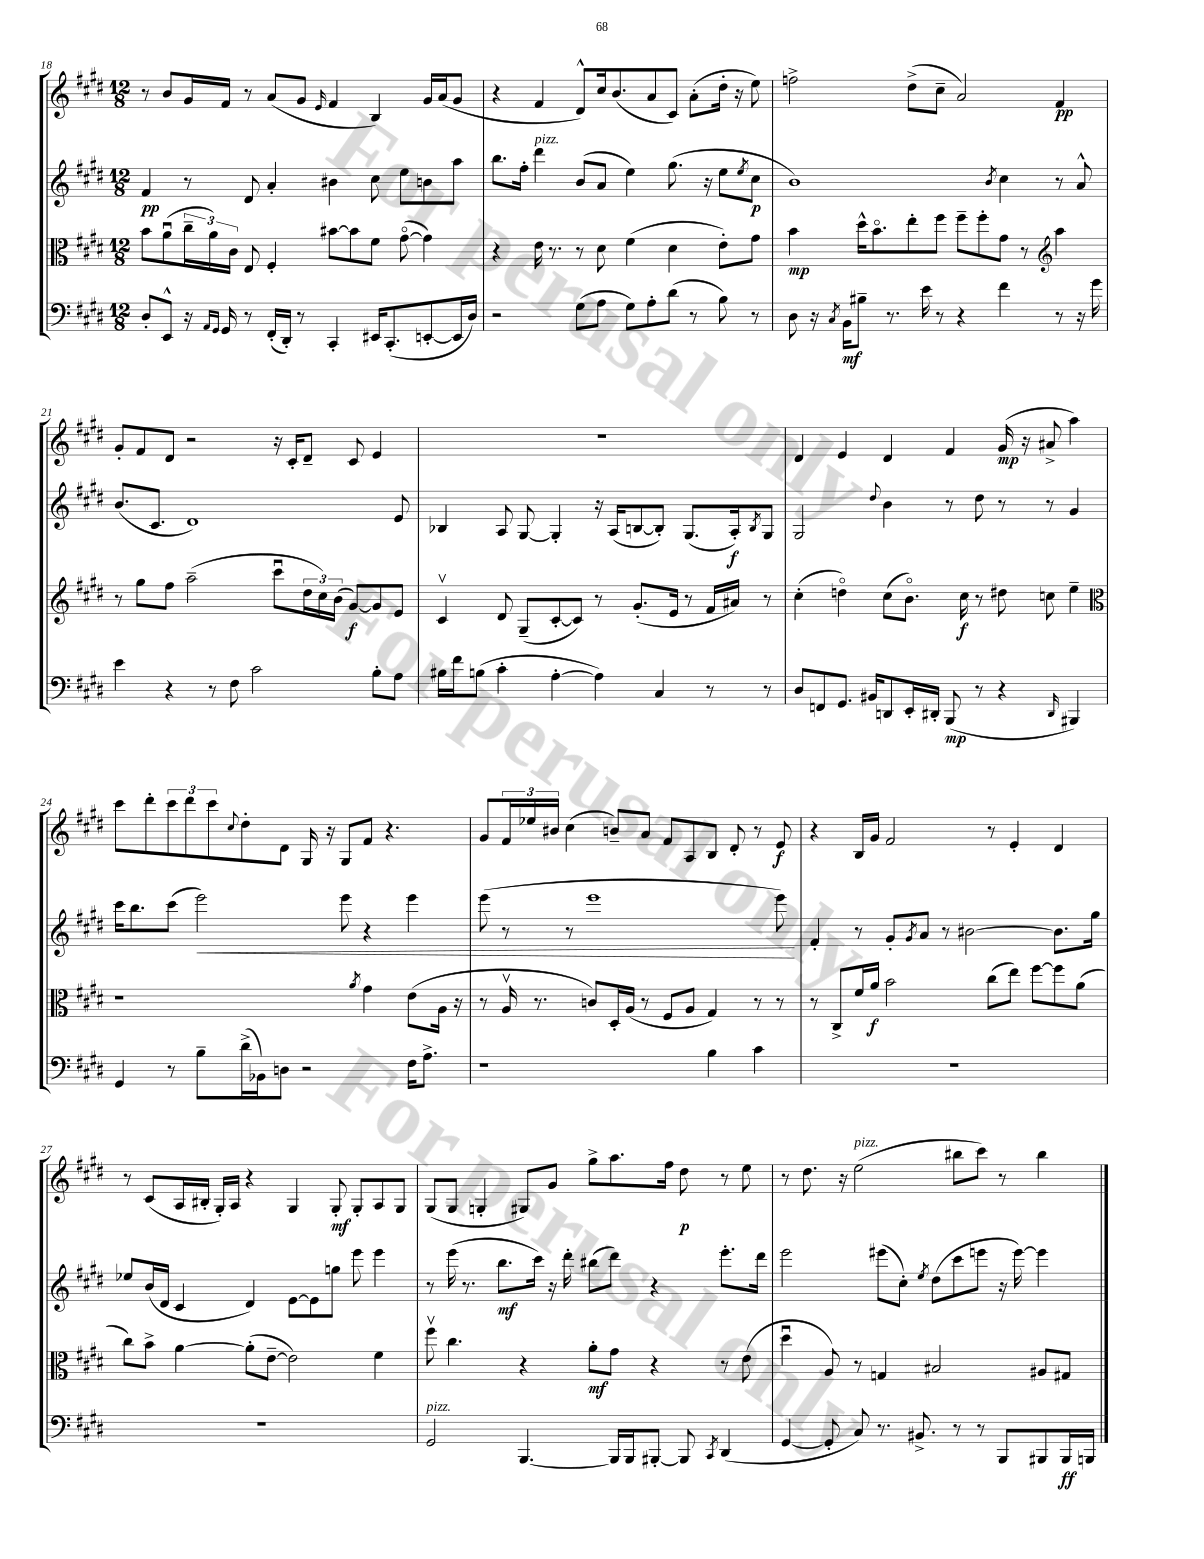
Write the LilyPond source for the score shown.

<<
\new StaffGroup <<
\new Staff = "s0" {
    \clef treble \key e \major \numericTimeSignature \time 12/8
    r8 b'8 gis'16 fis'16 r8 a'8( gis'8 \grace { e'16 } fis'4 b4) gis'16 a'16( gis'8 |
    r4 fis'4 dis'8-^) cis''16 b'8.( a'8 cis'8) a'8-.( dis''16-. r16 e''8) |
    f''2-> dis''8->( cis''8-- a'2) fis'4\pp |
    gis'8-. fis'8 dis'8 r2 r16 cis'16-. dis'8-- cis'8 e'4 |
    R1. |
    dis'4 e'4 dis'4 fis'4 gis'16\mp( r16 ais'8-> a''4) |
    cis'''8 dis'''8-. \tuplet 3/2 { cis'''8 dis'''8 cis'''8 } \appoggiatura { cis''8 } dis''8-. dis'8 gis16 r16 gis8 fis'8 r4. |
    gis'8 \tuplet 3/2 { fis'16 ees''16 bis'16 } cis''4( b'8--) a'8 fis'8 a8 b8 dis'8-. r8 e'8\f |
    r4 b16 gis'16 fis'2 r8 e'4-. dis'4 |
    r8 cis'8( a16 bis16-. gis16-.) a16 r4 gis4 gis8-.\mf gis8-. a8 gis8 |
    gis8( gis8 g4-. gis8) gis'8 gis''8-> a''8. fis''16 dis''8\p r8 e''8 |
    r8 dis''8. r16 e''2^\markup { \italic "pizz." }( bis''8 cis'''8) r8 bis''4 \bar "|." |
}
\new Staff = "s1" {
    \clef treble \key e \major \numericTimeSignature \time 12/8
    fis'4\pp r8 dis'8 a'4-. bis'4 cis''8 e''8 b'8 a''8 |
    b''8. fis''16-. dis'''4^\markup { \italic "pizz." } b'8( a'8 e''4) gis''8.( r16 e''8 \acciaccatura { e''8 } cis''8\p |
    b'1) \acciaccatura { b'8 } cis''4 r8 a'8-^ |
    b'8.( cis'8. dis'1) e'8 |
    bes4 a8 gis8~ gis4-. r16 a16( b8~ b8-.) gis8.( a16-.\f) \acciaccatura { b8 } gis8 |
    gis2 \appoggiatura { dis''8 } b'4 r8 dis''8 r8 r8 gis'4 |
    cis'''16 b''8. cis'''8( e'''2\<) e'''8 r4 e'''4 |
    e'''8( r8 r8 e'''1 e'''8\!) |
    fis'4-. r8 gis'8-. \acciaccatura { gis'8 } a'8 r8 bis'2~ bis'8. gis''16 |
    ees''8 b'16( dis'16 cis'4 dis'4) e'8~ e'8 g''8 e'''8 e'''4 |
    r8 e'''16( r8. b''8.\mf cis'''16) r16 dis'''16-. bis''8( dis'''8) r4 e'''8.-. dis'''16 |
    e'''2 eis'''8( cis''8-.) \acciaccatura { e''8 } dis''8( cis'''8 e'''8 r16 e'''16~) e'''4 \bar "|." |
}
\new Staff = "s2" {
    \clef alto \key e \major \numericTimeSignature \time 12/8
    b'8 a'8\downbow( \tuplet 3/2 { cis''16-- a'16) cis'16 } e8 fis4-. bis'8~ bis'8 fis'8 gis'8~\flageolet( gis'4) |
    r4 e'16 r8. r8 dis'8 fis'4( dis'4 e'8-.) gis'8 |
    b'4\mp dis''16-^ b'8.\flageolet e''8-. fis''8 fis''8-- fis''8-. gis'8 r8 \clef treble a''4 |
    r8 gis''8 fis''8 a''2--( cis'''8\downbow \tuplet 3/2 { dis''16 cis''16) b'16( } gis'8~\f) gis'8 e'8 |
    cis'4\upbow dis'8 gis8--( cis'8~-. cis'8) r8 gis'8.-.( e'16 r8 fis'16 ais'16) r8 |
    cis''4-.( d''4\flageolet) cis''8( b'8.\flageolet) cis''16\f r8 dis''8 c''8 e''4-- |
    \clef alto r1 \acciaccatura { a'8 } gis'4 e'8( a16 r16 |
    r8 a16\upbow r8. c'8) dis16-. a16( r8 fis8 a8 gis4) r8 r8 |
    r8 cis8-> fis'16 a'16\f b'2 cis''8( e''8) fis''8~ fis''8 a'8( |
    cis''8) b'8-> a'4~ a'8-.( e'8~-- e'2) fis'4 |
    fis''8\upbow cis''4. r4 a'8-.\mf gis'8 r4 r8 e'8( |
    dis''4\downbow a8) r8 g4 bis2 ais8 gis8 \bar "|." |
}
\new Staff = "s3" {
    \clef bass \key e \major \numericTimeSignature \time 12/8
    dis8-. e,8-^ r16 \grace { a,16 gis,16 } gis,16 r8 fis,16-.( dis,16-.) r8 cis,4-. eis,16 cis,8.-.( e,8~-. e,16 dis16) |
    r2 gis8( a8 gis8) a8-. dis'8( r8 b8) r8 |
    dis8 r16 \acciaccatura { cis8 } b,16\mf bis8-- r8. e'16 r8 r4 fis'4 r8 r16 gis'16 |
    e'4 r4 r8 fis8 cis'2 b8-. a8 |
    bis16 fis'16 b8( cis'4-. a4~-. a4) cis4 r8 r8 |
    dis8 f,8 gis,8. bis,16 d,8 e,16-. dis,16-. b,,8\mp( r8 r4 \grace { dis,16 } bis,,4) |
    gis,4 r8 b8-- dis'16->( bes,16) d8 r2 fis16 a8.-> |
    r1 b4 cis'4 |
    R1. |
    R1. |
    gis,2^\markup { \italic "pizz." } b,,4.~ b,,16 b,,16 bis,,8~-. bis,,8 \acciaccatura { cis,8 } dis,4( |
    gis,4~ gis,8-. cis8) r8. bis,8.-> r8 r8 b,,8 bis,,8 bis,,16\ff b,,16 \bar "|." |
}
>>
>>
\layout { \context { \Score currentBarNumber = #18 } }
